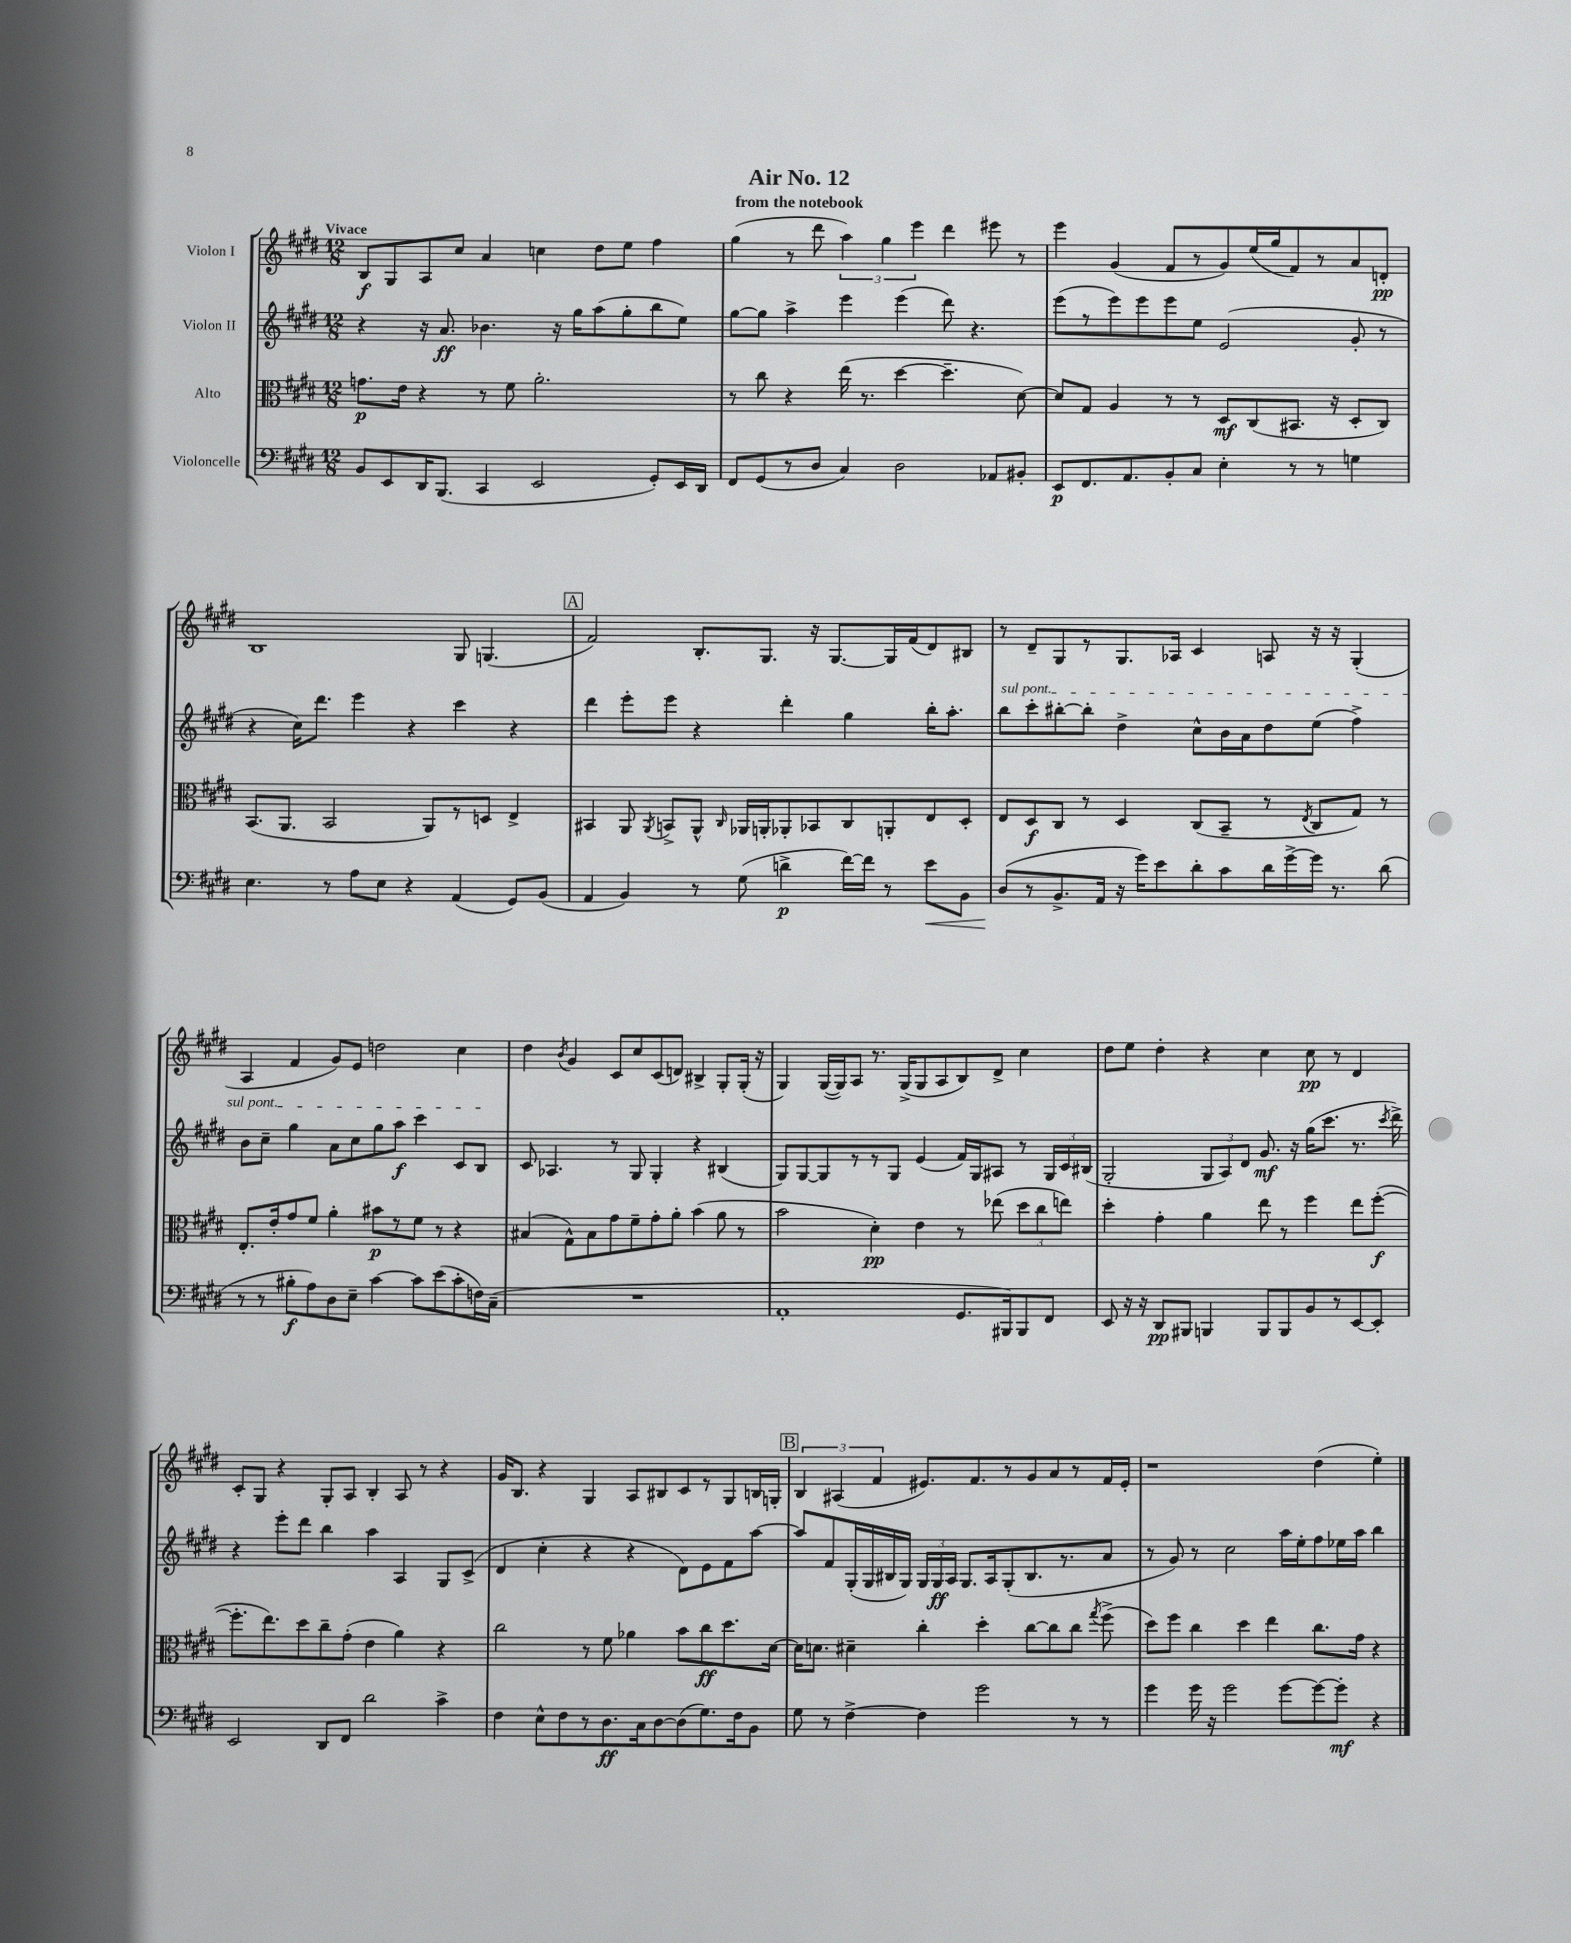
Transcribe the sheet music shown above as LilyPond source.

\header { title = "Air No. 12" subtitle = "from the notebook" }
<<
\new StaffGroup <<
\new Staff = "s0" \with { instrumentName = "Violon I" } {
    \clef treble \key e \major \numericTimeSignature \time 12/8 \tempo "Vivace"
    \autoBeamOff b8[\f gis8 a8 cis''8] a'4 c''4 dis''8[ e''8] fis''4 |
    gis''4( r8 dis'''8 \tuplet 3/2 { a''4) gis''4 e'''4 } dis'''4 eis'''8 r8 |
    e'''4 gis'4( fis'8[ r8 gis'8) e''16( gis''16 fis'8) r8 a'8 d'8]-.\pp |
    b1 gis8 g4.( |
    \mark \markup { \box "A" } fis'2) b8.[-. gis8.] r16 gis8.[~ gis16 fis'16( dis'8) bis8] |
    r8 dis'8[-- gis8 r8 gis8. aes16] cis'4 a8 r16 r16 gis4-.( |
    a4 fis'4 gis'8[) e'8] d''2 cis''4 |
    dis''4 \acciaccatura { b'8 } gis'4 cis'8[ cis''8 cis'8( d'8]) bis4-> gis8[-. gis16]-.( r16 |
    gis4) gis16[~( gis16) a8] r8. gis16[->( gis8 a8 b8) dis'8]-> cis''4 |
    dis''8[ e''8] dis''4-. r4 cis''4 cis''8\pp r8 dis'4 |
    cis'8[-. gis8] r4 gis8[-. a8] b4-. a8 r8 r4 |
    gis'16[ b8.] r4 gis4 a8[ bis8 cis'8 r8 gis8 b16 g16]-. |
    \mark \markup { \box "B" } \tuplet 3/2 { b4 ais4( fis'4 } eis'8.[) fis'8. r8 gis'8 a'8 r8 fis'16 eis'16]-. |
    r1 dis''4( e''4-.) \bar "|." |
}
\new Staff = "s1" \with { instrumentName = "Violon II" } {
    \clef treble \key e \major \numericTimeSignature \time 12/8
    \autoBeamOff r4 r16 a'8.\ff bes'4. r16 gis''16[ a''8( gis''8-. b''8 e''8]) |
    gis''8[~ gis''8] a''4-> e'''4 e'''4( dis'''8) r4. |
    e'''8[( r8 e'''8) e'''8 e'''8 e''8] e'2( gis'8-. r8 |
    r4 cis''16[) dis'''8.] e'''4 r4 cis'''4 r4 |
    \mark \markup { \box "A" } dis'''4 e'''8[-. e'''8] r4 dis'''4-. gis''4 b''16[-. a''8.]-. |
    \once \override TextSpanner.bound-details.left.text = \markup { \italic "sul pont." } b''8[\startTextSpan cis'''8-. bis''8~-. bis''8]-. dis''4-> cis''8[-^ b'16 a'16 dis''8 e''8]( fis''4->) |
    b'8[ cis''8]-- gis''4 a'8[ cis''8 gis''8 a''8]\f cis'''4 cis'8[ b8]\stopTextSpan |
    cis'8 aes4. r8 gis8 gis4-. r4 bis4( |
    gis8[) gis8~ gis8 r8 r8 gis8] e'4( fis'16[) gis16 ais8] r8 \tuplet 3/2 { gis16[ cis'16 bis16]( } |
    gis2-. \tuplet 3/2 { gis8[ a8) dis'8] } gis'8.\mf r16 gis''16[( cis'''8.] r8. \acciaccatura { cis'''8 } dis'''16->) |
    r4 e'''8[-. dis'''8] b''4 a''4 a4 gis8[ cis'8]->( |
    dis'4 cis''4-. r4 r4 dis'8[) e'8 fis'8 a''8]~ |
    \mark \markup { \box "B" } a''8[ fis'8 gis16-.( gis16 bis16 gis16]) \tuplet 3/2 { gis16[ gis16\ff a16] } gis8.[ a16 gis8-.( bis8. r8. a'8] |
    r8 gis'8) r8 cis''2 a''16[ e''16-. fis''8 ees''16 a''16] b''4 \bar "|." |
}
\new Staff = "s2" \with { instrumentName = "Alto" } {
    \clef alto \key e \major \numericTimeSignature \time 12/8
    \autoBeamOff g'8.[\p e'16] r4 r8 fis'8 a'2.-. |
    r8 cis''8 r4 e''16( r8. dis''4~ dis''4.-- dis'8~) |
    dis'8[ gis8] a4 r8 r8 dis8[\mf cis8( bis,8.] r16 dis8[-. cis8]) |
    b,8.[( a,8.] b,2 a,8[) r8 d8] e4-> |
    \mark \markup { \box "A" } bis,4 a,8 \acciaccatura { a,8 } b,8[-> a,8]-^ \grace { cis16 } aes,16[ a,16-. aes,8-. bes,8 cis8 a,8-. e8 dis8]-. |
    e8[ dis8\f cis8] r8 dis4 cis8[( b,8]-- r8 \acciaccatura { e8 } cis8[ gis8]) r8 |
    e8.[-. e'16-. gis'8 fis'8] a'4-. bis'8[\p r8 fis'8] r8 r4 |
    bis4( gis8[-^) bis8 gis'8 fis'8-- gis'8-. a'8]-. b'4( a'8 r8 |
    b'2 dis'4-.\pp) e'4 r8 ees''8( \tuplet 3/2 { dis''8[ cis''8 e''8]) } |
    dis''4-. gis'4-. a'4 e''8 r8 fis''4 e''8[ fis''8]~-.\f( |
    fis''8.[-. e''8.) dis''8 cis''8-- gis'8]-.( e'4 a'4) r4 |
    cis''2 r8 fis'8 aes'4 b'8[ cis''8\ff dis''8. dis'16]~ |
    \mark \markup { \box "B" } dis'16[ d'8.] dis'4-- cis''4-. dis''4-. cis''8[~ cis''8 cis''8] \acciaccatura { gis''8 } fis''8->( |
    dis''8[) fis''8] cis''4 dis''4 e''4 cis''8.[ gis'16] r4 \bar "|." |
}
\new Staff = "s3" \with { instrumentName = "Violoncelle" } {
    \clef bass \key e \major \numericTimeSignature \time 12/8
    \autoBeamOff b,8[ e,8 dis,16 b,,8.]( cis,4 e,2 gis,8[-.) e,16 dis,16] |
    fis,8[ gis,8( r8 dis8] cis4) dis2 aes,8[ bis,8]-. |
    e,8[\p fis,8. a,8. b,8-. cis8] e4-. r8 r8 g4 |
    e4. r8 a8[ e8] r4 a,4( gis,8[) b,8]( |
    \mark \markup { \box "A" } a,4 b,4) r8 gis8( d'4->\p fis'16[~) fis'16] r8 e'8[\< b,8] |
    dis8[\!( r8 b,8.-> a,16] r16 gis'16[) e'8 dis'8-. cis'8 dis'16 gis'16~-> gis'16] r8. dis'8( |
    r8 r8 bis8[-.\f a8) dis8 e8]-- cis'4~ cis'8[ e'8( cis'8-. f16) cis16]--( |
    R1. |
    a,1-. gis,8.[ bis,,16) bis,,8 fis,8] |
    e,8 r16 r16 dis,8[\pp bis,,8] b,,4 b,,8[ b,,8 b,8 r8 e,8~ e,8]-. |
    e,2 dis,8[ fis,8] dis'2 cis'4-> |
    fis4 e8[-^ fis8 r8 dis8.\ff cis16 dis8~ dis8( gis8.) fis16 b,8] |
    \mark \markup { \box "B" } gis8 r8 fis4~-> fis4 gis'2 r8 r8 |
    gis'4 gis'16 r16 gis'2 gis'8[~ gis'8~ gis'8]-.\mf r4 \bar "|." |
}
>>
>>
\layout { \context { \Score \remove "Bar_number_engraver" } }
